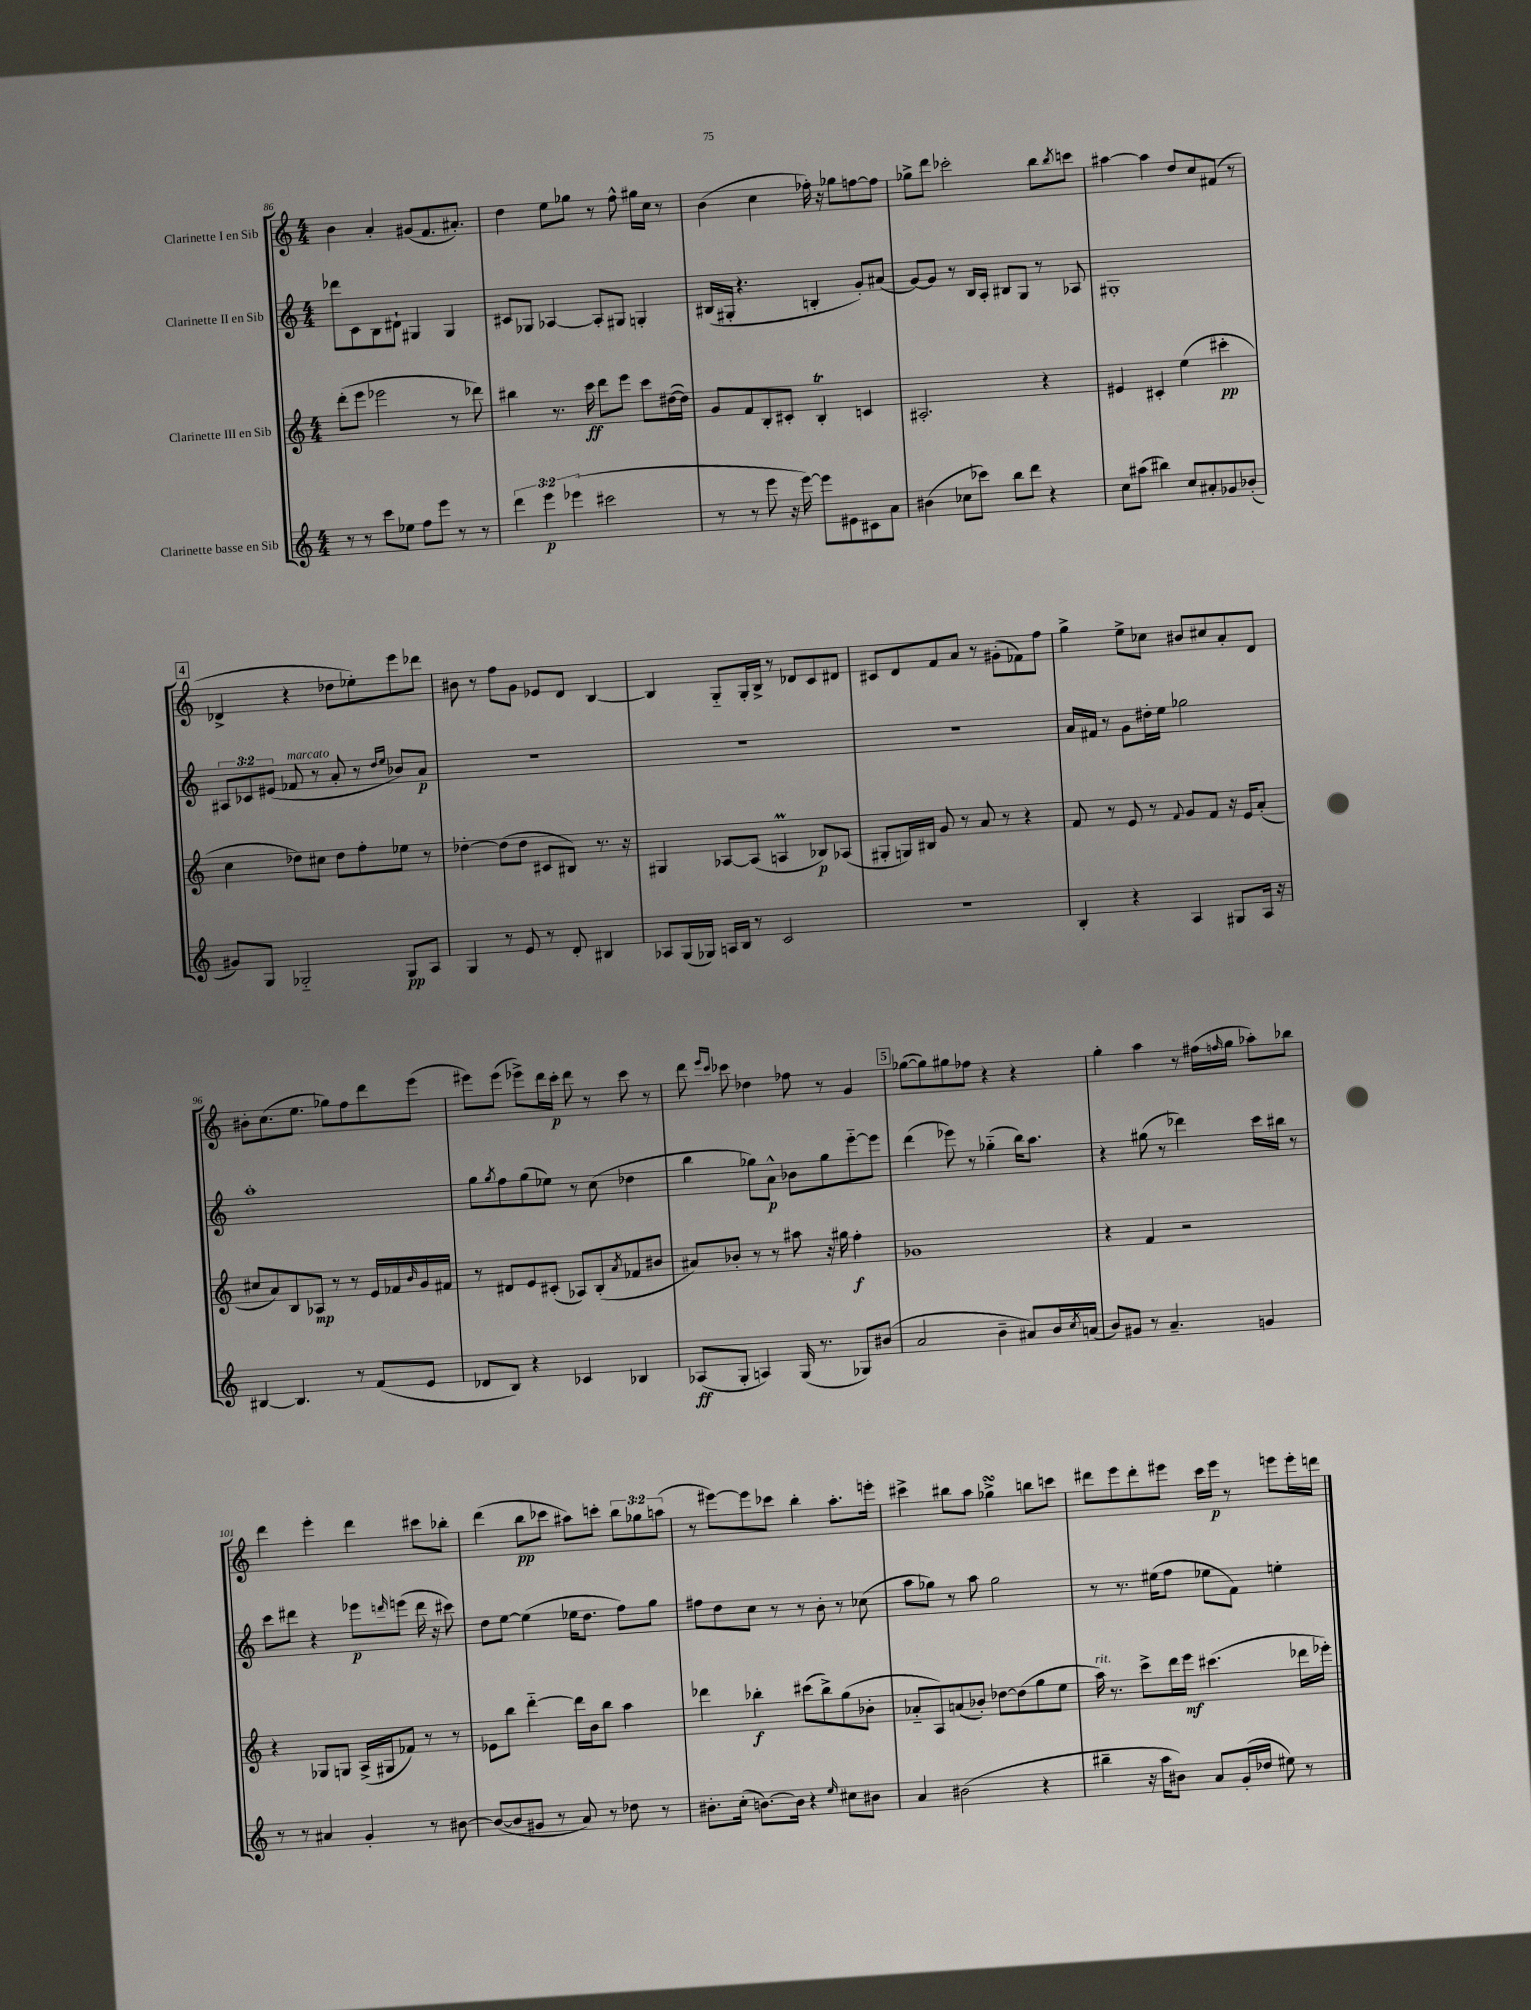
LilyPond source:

<<
\new StaffGroup <<
\new Staff = "s0" \with { instrumentName = "Clarinette I en Sib" } {
    \clef treble \key c \major \numericTimeSignature \time 4/4 \override Staff.TupletNumber.text = #tuplet-number::calc-fraction-text
    b'4 a'4-. gis'8( f'8. ais'8.-.) |
    d''4 e''8 ges''8 r8 f''8-^ gis''16 c''16 r8 |
    b'4( c''4 fes''16-.) r16 ges''8 f''8~ f''8 |
    ges''8-> d'''8 ces'''2-. b''8 \acciaccatura { b''8 } c'''8 |
    ais''4~ ais''4 d''8 c''8 fis'8( r8 |
    \mark \markup { \box "4" } des'4-> r4 des''8 ees''8-.) e'''8 des'''8 |
    bis'8 r8 f''8 g'8 ees'8 d'8 b4~ |
    b4 g8-_ g16-. b16-> r8 des'8 c'8 dis'8 |
    cis'8 d'8 f'8 a'8 r8 gis'8-.( fes'8) f''8 |
    g''4-> e''8-> ces''8 bis'8 cis''8 a'8-. d'8 |
    bis'8-. c''8.( e''8. ges''8) f''8 d'''8 e'''8( |
    eis'''8) eis'''8( ees'''8->) d'''16 c'''16-.\p d'''8 r8 c'''8 r8 |
    d'''8 \grace { e'''16 c'''16 } ces'''8 des''4 fes''8 r8 g'4 |
    \mark \markup { \box "5" } ges''8~( ges''8) gis''8 fes''8 r4 r4 |
    g''4-. a''4 r8 fis''16( \grace { f''16 } g''16 aes''8-.) bes''8 |
    d'''4 e'''4-. d'''4 cis'''8 bes''8-. |
    d'''4( b''8\pp ces'''8 ais''8) c'''8-. \tuplet 3/2 { b''8 ges''8 a''8( } |
    r8 eis'''8~) eis'''8 ces'''8 b''4-. a''8.-. e'''16-. |
    cis'''4-> bis''8 a''8 ges''4->\turn b''8 c'''8 |
    dis'''8 e'''8 dis'''8-. eis'''8 c'''16 eis'''16\p r8 e'''8 e'''16-. d'''16 \bar "|." |
}
\new Staff = "s1" \with { instrumentName = "Clarinette II en Sib" } {
    \clef treble \key c \major \numericTimeSignature \time 4/4 \override Staff.TupletNumber.text = #tuplet-number::calc-fraction-text
    des'''8 c'8 b8 dis'8-! gis4 gis4 |
    cis'8 ges8 aes4~ aes8-. gis8 g4-. |
    bis16( gis16-. r4. b4-. g'8-.) ais'8( |
    g'8~) g'8 r8 b16 a16-. bis8 g8 r8 aes8 |
    gis1-. |
    \mark \markup { \box "4" } \tuplet 3/2 { ais8 ces'8 eis'8( } fes'8^\markup { \italic "marcato" } r8 a'8-. r8 \grace { d''16 e''16 } bes'8) a'8\p |
    R1 |
    R1 |
    R1 |
    a'16 fis'16 r8 g'8 dis''16-. e''16 ges''2 |
    a''1-. |
    g''8 \acciaccatura { g''8 } f''8 g''8( ees''8) r8 c''8( des''4 |
    b''4 ges''8) a'8-^\p bes'8 ges''8 e'''8~-_ e'''8 |
    \mark \markup { \box "5" } d'''4( ees'''8) r8 ges''4-_( b''16) a''8. |
    r4 gis''8( r8 des'''4) c'''16 bis''16 r8 |
    c'''8 dis'''8 r4 ees'''8\p \grace { d'''16 } e'''8( d'''16 r16 cis'''8) |
    d''8 e''8~ e''4( ees''16 d''8. f''8) g''8 |
    fis''8 d''8 c''8 r8 r8 b'8-. r8 ces''8( |
    a''8 ges''8) r8 a''8 ges''2 |
    r8 r8. eis''16( f''8 ees''8 f'8) e''4-. \bar "|." |
}
\new Staff = "s2" \with { instrumentName = "Clarinette III en Sib" } {
    \clef treble \key c \major \numericTimeSignature \time 4/4
    d'''8-.( e'''8 ees'''2 r8 des'''8) |
    bis''4 r8. c'''16\ff d'''8 e'''8 c'''8 dis''16~( dis''16) |
    g'8 f'8 b8-. cis'8-. b4-.\trill c'4 |
    ais2.-. r4 |
    eis'4 cis'4-. e''4( cis'''4-.\pp |
    \mark \markup { \box "4" } c''4 des''8) cis''8 des''8 f''8-. ees''8 r8 |
    des''4~-. des''8( des''8 cis'8 bis8) r8. r16 |
    gis4 aes8~ aes8( a4\prall bes8\p) aes8( |
    gis8-. g16) bis16 g'8 r8 a'8 r8 r4 |
    f'8 r8 e'8 r8 \appoggiatura { f'8 } g'8 f'8 r16 e'16 a'8-.( |
    cis''8 a'8) b8 aes8\mp r8 r8 e'16 fes'16 \grace { b'16 } g'16 fis'16 |
    r8 dis'8 e'8 cis'8-.( aes8) b8-.( \acciaccatura { a'8 } fes'8 bis'8 |
    ais'8) bes'8-. r8 r8 ais''8 r16 gis''16 f''4-.\f |
    \mark \markup { \box "5" } ges'1 |
    r4 f'4 r2 |
    r4 ges8 g8 a16->( gis16 fes'8) r8 r8 |
    ees'8 b''8 d'''4~-_ d'''16 b'16 b''8 a''4 |
    des'''4 bes''4-.\f cis'''8( bes''8->) g''8( bes'8-. |
    aes'8-_ a8) a'8( bes'8-.) des''8~ des''8( g''8 e''8 |
    a''16^\markup { \italic "rit." }) r8. c'''8-> d'''16 e'''16\mf cis'''4.( des'''16 ees'''16-.) \bar "|." |
}
\new Staff = "s3" \with { instrumentName = "Clarinette basse en Sib" } {
    \clef treble \key c \major \numericTimeSignature \time 4/4 \override Staff.TupletNumber.text = #tuplet-number::calc-fraction-text
    r8 r8 c'''8 ees''8 f''8 e'''8 r8 r8 |
    \tuplet 3/2 { d'''4 e'''4\p ees'''4( } cis'''2 |
    r8 r8 e'''8 r16 e'''16~) e'''8 eis'8 cis'8 a'8 |
    bis'4( ces''8 ces'''8) b''8 d'''8 r4 |
    c''8 ais''8( bis''4) c''8 ais'8-. ges'8 bes'8-.( |
    \mark \markup { \box "4" } gis'8) g8 ges2-_ ges8\pp a8 |
    g4 r8 e'8 r8 d'8-. bis4 |
    aes8 g16( ges16) a16 b16 r8 c'2 |
    R1 |
    b4-. r4 a4 gis8 a16 r16 |
    bis4~ bis4. r8 f'8( e'8 |
    des'8 b8) r4 ces'4 bes4 |
    aes8\ff( g8-. a4) g16( r8. ges8) bis'8( |
    \mark \markup { \box "5" } a'2 b'4-- ais'8) b'16 \acciaccatura { c''8 } a'16( |
    b'8) gis'8 r8 a'4.-- g'4 |
    r8 r8 ais'4 g'4-. r8 bis'8~ |
    bis'8~( bis'8 gis'8 r8 a'8) r8 des''8 r8 |
    bis'8.-. c''16-.( b'8.~) b'16 r4 \grace { e''16 } cis''8 bis'8 |
    a'4 bis'2( r4 |
    bis''4-- r16 a''16 bis'8) a'8 g'16-.( des''16 eis''8) r8 \bar "|." |
}
>>
>>
\layout { \context { \Score currentBarNumber = #86 } }
